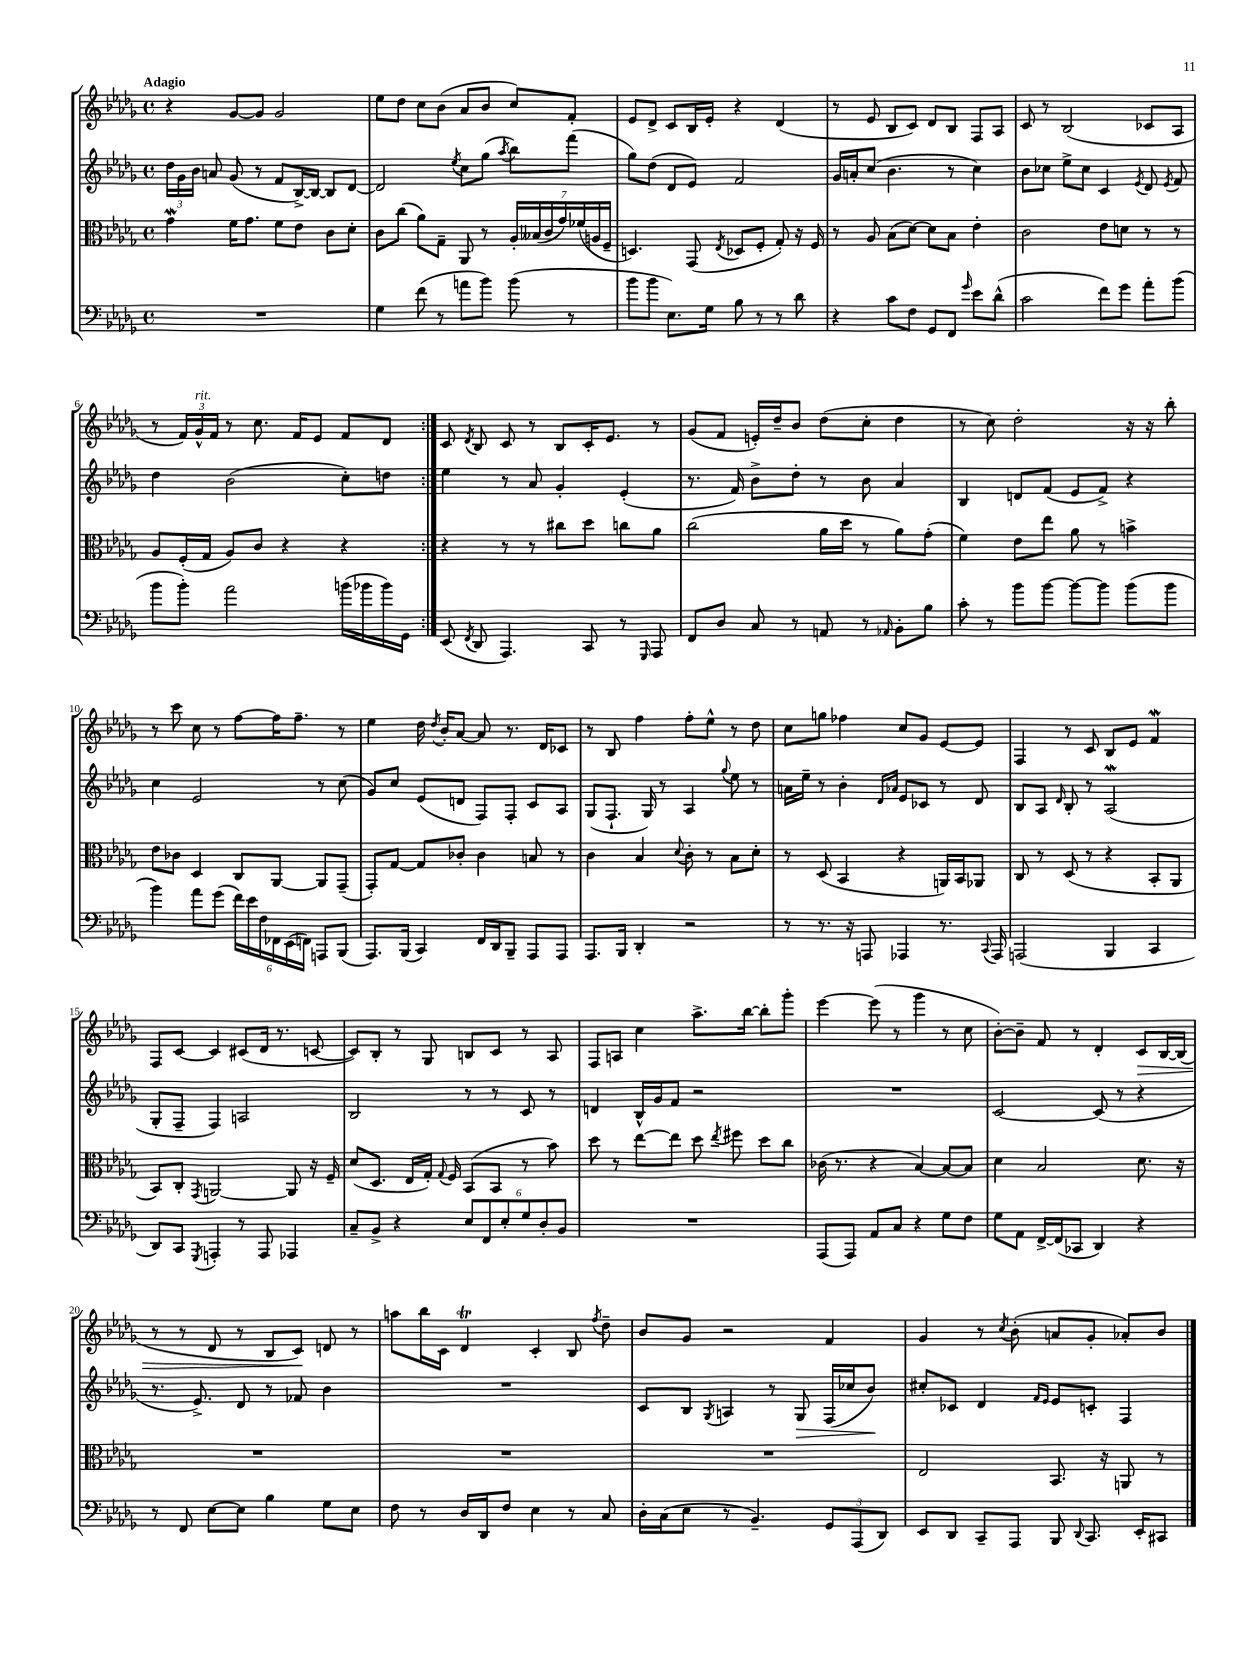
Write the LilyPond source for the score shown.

<<
\new StaffGroup <<
\new Staff = "s0" {
    \clef treble \key des \major \defaultTimeSignature \time 4/4 \tempo "Adagio"
    \autoBeamOff \repeat volta 2 { r4 ges'8[~ ges'8] ges'2 |
    ees''8[ des''8] c''8[ bes'8]( aes'8[ bes'8] c''8[) f'8]-. |
    ees'8[ des'8]-> c'8[ bes16 ees'16]-. r4 des'4( |
    r8 ees'8 bes8[ c'8]) des'8[ bes8] f8[ aes8] |
    c'8 r8 bes2( ces'8[ aes8] |
    r8 \tuplet 3/2 { f'16[) ges'16-^^\markup { \italic "rit." } f'16] } r8 c''8. f'16[ ees'8] f'8[ des'8] | }
    c'8 \acciaccatura { des'8 } bes8 c'8 r8 bes8[ c'16-. ees'8.] r8 |
    ges'8[( f'8] e'16[-.) des''16-- bes'8] des''8[( c''8]-. des''4 |
    r8 c''8) des''2-. r16 r16 bes''8-. |
    r8 c'''8 c''8 r8 f''8[~ f''16 f''8.]-- r8 |
    ees''4 des''16 \acciaccatura { des''8 } bes'16[-. aes'8]~ aes'8 r8. des'16[ ces'8] |
    r8 bes8 f''4 f''8[-. ees''8]-^ r8 des''8 |
    c''8[ g''8] fes''4 c''8[ ges'8] ees'8[~ ees'8] |
    f4 r8 c'8 bes8[ ees'8] f'4\mordent |
    f8[ c'8]~ c'4 cis'8[( des'16] r8. c'8~ |
    c'8[) bes8]-. r8 ges8 b8[ c'8] r8 aes8 |
    f8[ a8] c''4 aes''8.[-> bes''16]~ bes''8[-. ges'''8]-. |
    ees'''4~ ees'''8( r8 ges'''4 r8 c''8 |
    bes'8[~-.) bes'8]-- f'8 r8 des'4-. c'8[\> bes16~ bes16]( |
    r8 r8 des'8 r8 bes8[ c'8]\!) d'8 r8 |
    a''8[ bes''16 c'16] des'4\trill c'4-. bes8 \acciaccatura { f''8 } des''8-- |
    bes'8[ ges'8] r2 f'4 |
    ges'4 r8 \acciaccatura { c''8 } bes'8-.( a'8[ ges'8]-. aes'8[-.) bes'8] \bar "|." |
}
\new Staff = "s1" {
    \clef treble \key des \major \defaultTimeSignature \time 4/4
    \autoBeamOff \repeat volta 2 { \tuplet 3/2 { des''16[ ges'16 bes'16] } a'8 ges'8( r8 f'8[ bes16~->) bes16]~ bes8[ des'8]~ |
    des'2 \acciaccatura { ees''8 } c''8[ ges''8]( \acciaccatura { aes''8 } bes''8[) f'''8]( |
    ges''8[) des''8]( des'8[ ees'8]) f'2 |
    ges'16[ a'16-. c''8]( bes'4. r8 c''4) |
    bes'8[ ces''8] ees''8[-> ces''8] c'4 \acciaccatura { ees'8 } des'8 \acciaccatura { ees'8 } f'8 |
    des''4 bes'2( c''8[-.) d''8] | }
    ees''4 r8 aes'8 ges'4-. ees'4-.( |
    r8. f'16) bes'8[-> des''8]-. r8 bes'8 aes'4 |
    bes4 d'8[ f'8]( ees'8[ f'8]->) r4 |
    c''4 ees'2 r8 c''8( |
    ges'8[) c''8] ees'8[( d'8] f8[) f8]-. c'8[ aes8] |
    ges8[( f8.]-! ges16) r8 aes4 \appoggiatura { ges''8 } ees''8 r8 |
    a'16[ ees''16]-- r8 bes'4-. \grace { des'16[ aes'16] } ees'8[ ces'8] r8 des'8 |
    bes8[ aes8] \grace { des'16 } bes8-. r8 aes2\mordent( |
    ges8[-. f8]-- f4) a2 |
    bes2 r8 r8 c'8 r8 |
    d'4 bes16[-^ ges'16 f'8] r2 |
    R1 |
    c'2~ c'8( r8 r4 |
    r8. ees'8.->) des'8 r8 fes'8 bes'4 |
    R1 |
    c'8[ bes8] \acciaccatura { ges8 } a4 r8 ges8\> f16[( ces''16 bes'8]\!) |
    cis''8[-. ces'8] des'4 \grace { f'16[ ees'16] } ees'8[ c'8]-. f4 \bar "|." |
}
\new Staff = "s2" {
    \clef alto \key des \major \defaultTimeSignature \time 4/4
    \autoBeamOff \repeat volta 2 { ges'4\mordent f'16[ ges'8.] f'8[ ees'8] c'8[ des'8]-. |
    c'8[ c''8]( aes'8[) ges8]-- aes,8 r8 \tuplet 7/4 { aes16[-. beses16( c'16 ges'16) fes'16( a16 f16]-- } |
    d4.) ges,8( \acciaccatura { ees8 } des8[ f8]-. ges8-.) r16 f16 |
    r8 aes8 bes8[( des'8]~) des'8[ bes8] ees'4-. |
    c'2 ees'8[ d'8] r8 r8 |
    aes8[ f16-.( ges16] aes8[) c'8] r4 r4 | }
    r4 r8 r8 cis''8[ des''8] c''8[ aes'8] |
    c''2( aes'16[ des''16] r8 aes'8[) ges'8]-.( |
    f'4) ees'8[ ees''8] aes'8 r8 b'4-> |
    ees'8[ ces'8] des4 c8[ aes,8]~ aes,8[ ges,8]--( |
    ges,8[-.) ges8]~ ges8[ ces'8]-. ces'4 b8 r8 |
    c'4 bes4 \appoggiatura { des'8 } c'8-. r8 bes8[ des'8]-. |
    r8 des8( bes,4 r4 a,16[) bes,16 aes,8] |
    c8 r8 des8( r8 r4 bes,8[-. aes,8] |
    bes,8[) c8]-. \acciaccatura { ges,8 } a,2~ a,8 r16 f16-- |
    des'8[( des8.] ees16[ ges16]-.) \appoggiatura { ges8 } f16 bes,8[( bes,8] r8 bes'8) |
    des''8 r8 ees''8[~ ees''8] des''8 \acciaccatura { ees''8 } fis''8 des''8[ c''8] |
    ces'16( r8. r4 bes4~) bes8[~ bes8] |
    des'4 bes2 des'8. r16 |
    R1 |
    R1 |
    R1 |
    ees2 bes,8. r16 a,8 r8 \bar "|." |
}
\new Staff = "s3" {
    \clef bass \key des \major \defaultTimeSignature \time 4/4
    \autoBeamOff \repeat volta 2 { R1 |
    ges4 f'8( r8 a'8[ bes'8]) bes'8( r8 |
    bes'8[ bes'8] ees8.[) ges16] bes8 r8 r8 des'8 |
    r4 c'8[ f8] ges,8[ f,8] \grace { ges'16 } ees'8[ des'8]-^( |
    c'2 f'8[) ges'8] aes'8[-. bes'8]( |
    bes'8[ bes'8]-.) aes'2 b'16[( bes'16 bes'16) ges,16] | }
    ees,8( \acciaccatura { f,8 } des,8 aes,,4.) c,8 r8 \grace { ges,,16 } aes,,8 |
    f,8[ des8] c8 r8 a,8 r8 \grace { aes,16 } bes,8[-. bes8] |
    c'8-. r8 bes'8[ bes'8]~ bes'8[~ bes'8] bes'8[( bes'8] |
    bes'4) aes'8[ ges'8]( \tuplet 6/4 { f'16[) ees'16 f16 fes,16 ees,16( f,16]) } a,,8[ bes,,8]( |
    aes,,8.[) bes,,16]( c,4) f,16[ des,16 bes,,8]-- aes,,8[ aes,,8] |
    aes,,8.[ bes,,16] des,4-. r2 |
    r8 r8. r16 a,,8 aes,,4 r8. \appoggiatura { c,8 } aes,,16 |
    a,,2( bes,,4 c,4 |
    des,8[) c,8] \acciaccatura { ges,,8 } a,,4-. r8 a,,8 aes,,4 |
    c8[-- bes,8]-> r4 \tuplet 6/4 { ees8[ f,8 ees8-. ges8 des8-. bes,8] } |
    R1 |
    aes,,8[( aes,,8]) aes,8[ c8] r4 ges8[ f8] |
    ges8[ aes,8] f,16[~-> f,16( ces,8] des,4) r4 |
    r8 f,8 ees8[~ ees8] bes4 ges8[ ees8] |
    f8 r8 des16[ des,16 f8] ees4 r8 c8 |
    des16[-. c16( ees8] r8 bes,4.--) \tuplet 3/2 { ges,8[ aes,,8( des,8]) } |
    ees,8[ des,8] c,8[-- aes,,8] bes,,8 \appoggiatura { des,8 } c,8. ees,16[-. cis,8] \bar "|." |
}
>>
>>
